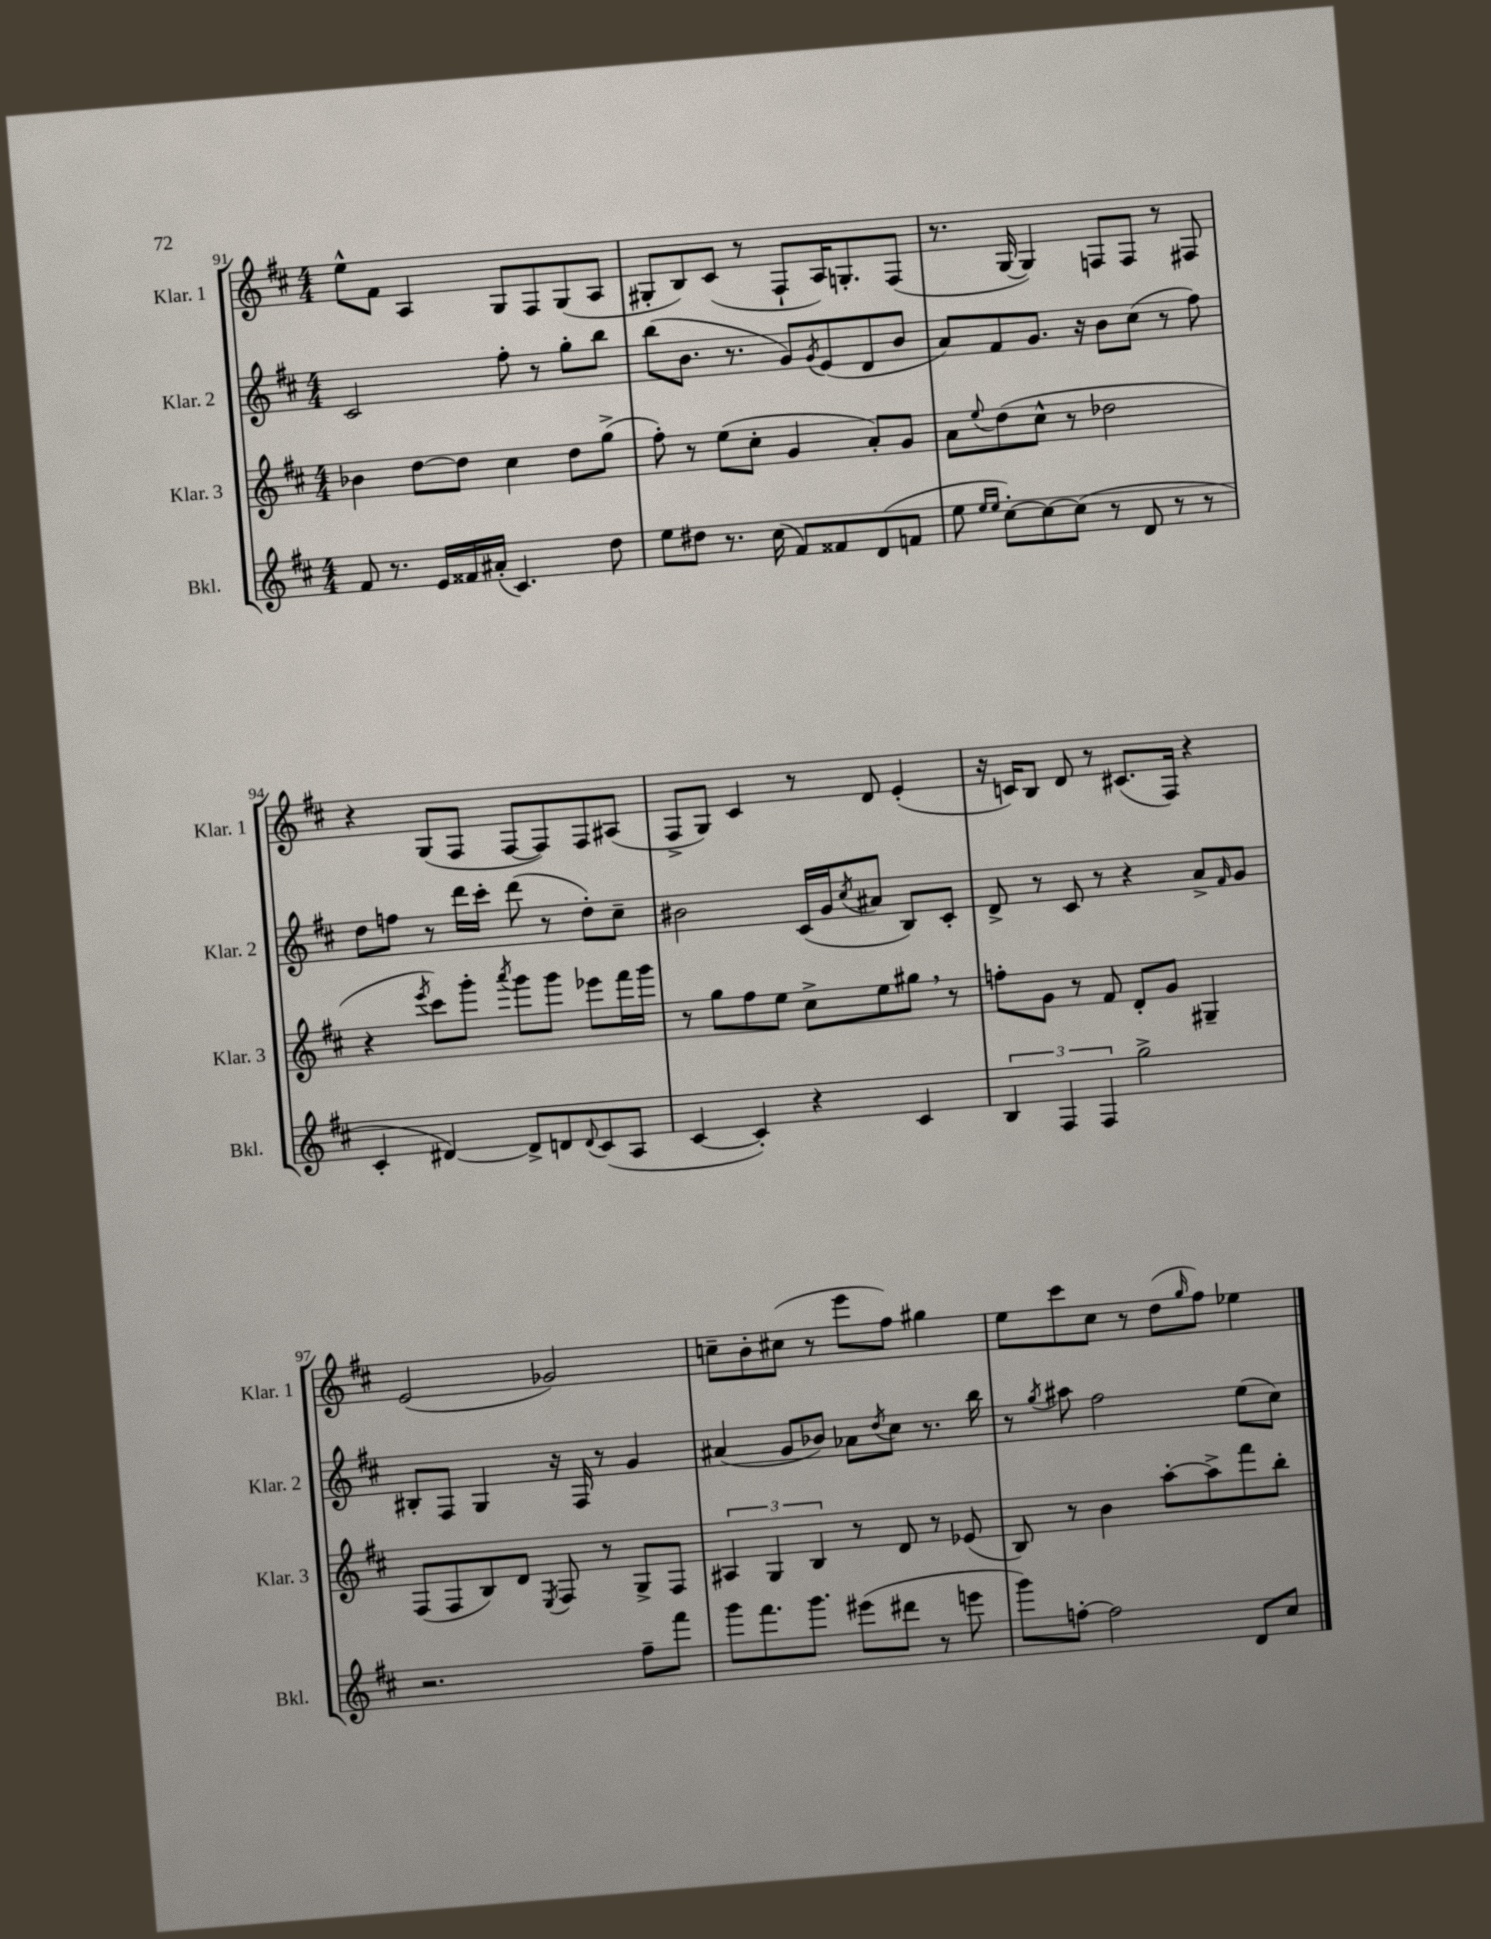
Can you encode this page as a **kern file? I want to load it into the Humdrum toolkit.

**kern	**kern	**kern	**kern
*staff4	*staff3	*staff2	*staff1
*clefG2	*clefG2	*clefG2	*clefG2
*k[f#c#]	*k[f#c#]	*k[f#c#]	*k[f#c#]
*M4/4	*M4/4	*M4/4	*M4/4
8f#	4b-	2c#	8ee^^
8.r	.	.	8f#
.	[8dd	.	4A
16e	.	.	.
16f##	8dd]	.	.
(16a#'	.	.	.
4.c#)	4cc#	8ff#'	8G
.	.	8r	8F#
.	8dd	8gg'	(8G
8dd	(8gg^	8bb	8A
=	=	=	=
8ee	8ff#')	(8bb	8G#'
8dd#	8r	8.b	8B)
8.r	(8ee	.	(8c#
.	.	8.r	.
.	8cc#'	.	8r
(16cc#	.	.	.
8f#)	4g	8g)	8F#`
.	.	8qg	.
8f##	.	(8e	16A)
.	.	.	8.G'
(8d	8a')	8d	.
8f	8g	8b	(8F#
=	=	=	=
8ee	8a	8a)	8.r
16qqee	.	.	.
16qqee	8qqee	.	.
[8cc#')	(8dd	8f#	.
.	.	.	[16G
8cc#_	8cc#^^	8.g	4G])
(8cc#]	8r	.	.
.	.	16r	.
8r	2dd-	8b	8F
8d	.	(8cc#	8F
8r	.	8r	8r
8r	.	8ff#)	8F#
=	=	=	=
4c#'	4r	8dd	4r
.	.	8ff	.
.	8qeee	.	.
[4d#)	8ccc#)	8r	(8G
.	8ggg'	16ddd	8F#
.	.	16ccc#'	.
.	8qaaa	.	.
8d#^]	8ggg	(8ddd	[8F#
8d	8ggg	8r	8F#])
8qqd	.	.	.
(8c#	8eee-	8dd')	8F#
8A	16fff#	8cc#~	(8A#
.	16ggg	.	.
=	=	=	=
[4c#	8r	2b#	8F#^
.	8gg	.	8G)
4c#'])	8ff#	.	4c#
.	8ee	.	.
4r	8cc#^	(16c#	8r
.	.	16g	.
.	.	8qcc#	.
.	8ee	8a#	8d
4c#	8gg#	8B)	(4e'
.	8r	8c#'	.
=	=	=	=
6B	8ff'	8d^	16r
.	.	.	16c)
.	8g	8r	8B
6F#	.	.	.
.	8r	8c#	8d
6F#	.	.	.
.	8f#	8r	8r
2gg^	8d'	4r	(8.c#
.	8g	.	.
.	.	.	16F#)
.	4G#~	8a^	4r
.	.	16qqf#	.
.	.	8g	.
=	=	=	=
2.r	(8F#	8B#'	(2e
.	8F#	8F#	.
.	8B)	4G	.
.	8d	.	.
.	8qE	.	.
.	8F#	16r	2g-)
.	.	16F#	.
.	8r	8r	.
8ff#~	8G^	4g	.
8fff#	8F#	.	.
=	=	=	=
8ggg	6A#	(4a#	8cc~
8.fff#	.	.	8b'
.	6G	.	.
.	.	8g	(8cc#
8.ggg	.	.	.
.	6B	.	.
.	.	8b-)	8r
(8eee#	8r	8a-	8eee
.	.	8qdd	.
8ddd#	8d	8cc#	8ff#)
8r	8r	8.r	4gg#
8eee	(8e-	.	.
.	.	16bb	.
=	=	=	=
8ggg)	8B)	8r	8ee
.	.	8qgg	.
[8ff'	8r	8aa#	8ccc#
2ff]	4b	2ff#	8cc#
.	.	.	8r
.	[8aa'	.	(8dd
.	.	.	16qqgg
.	8aa^]	.	8ff#)
8d	8fff#	(8ee	4ee-
8cc#	8bb'	8cc#)	.
==	==	==	==
*-	*-	*-	*-
